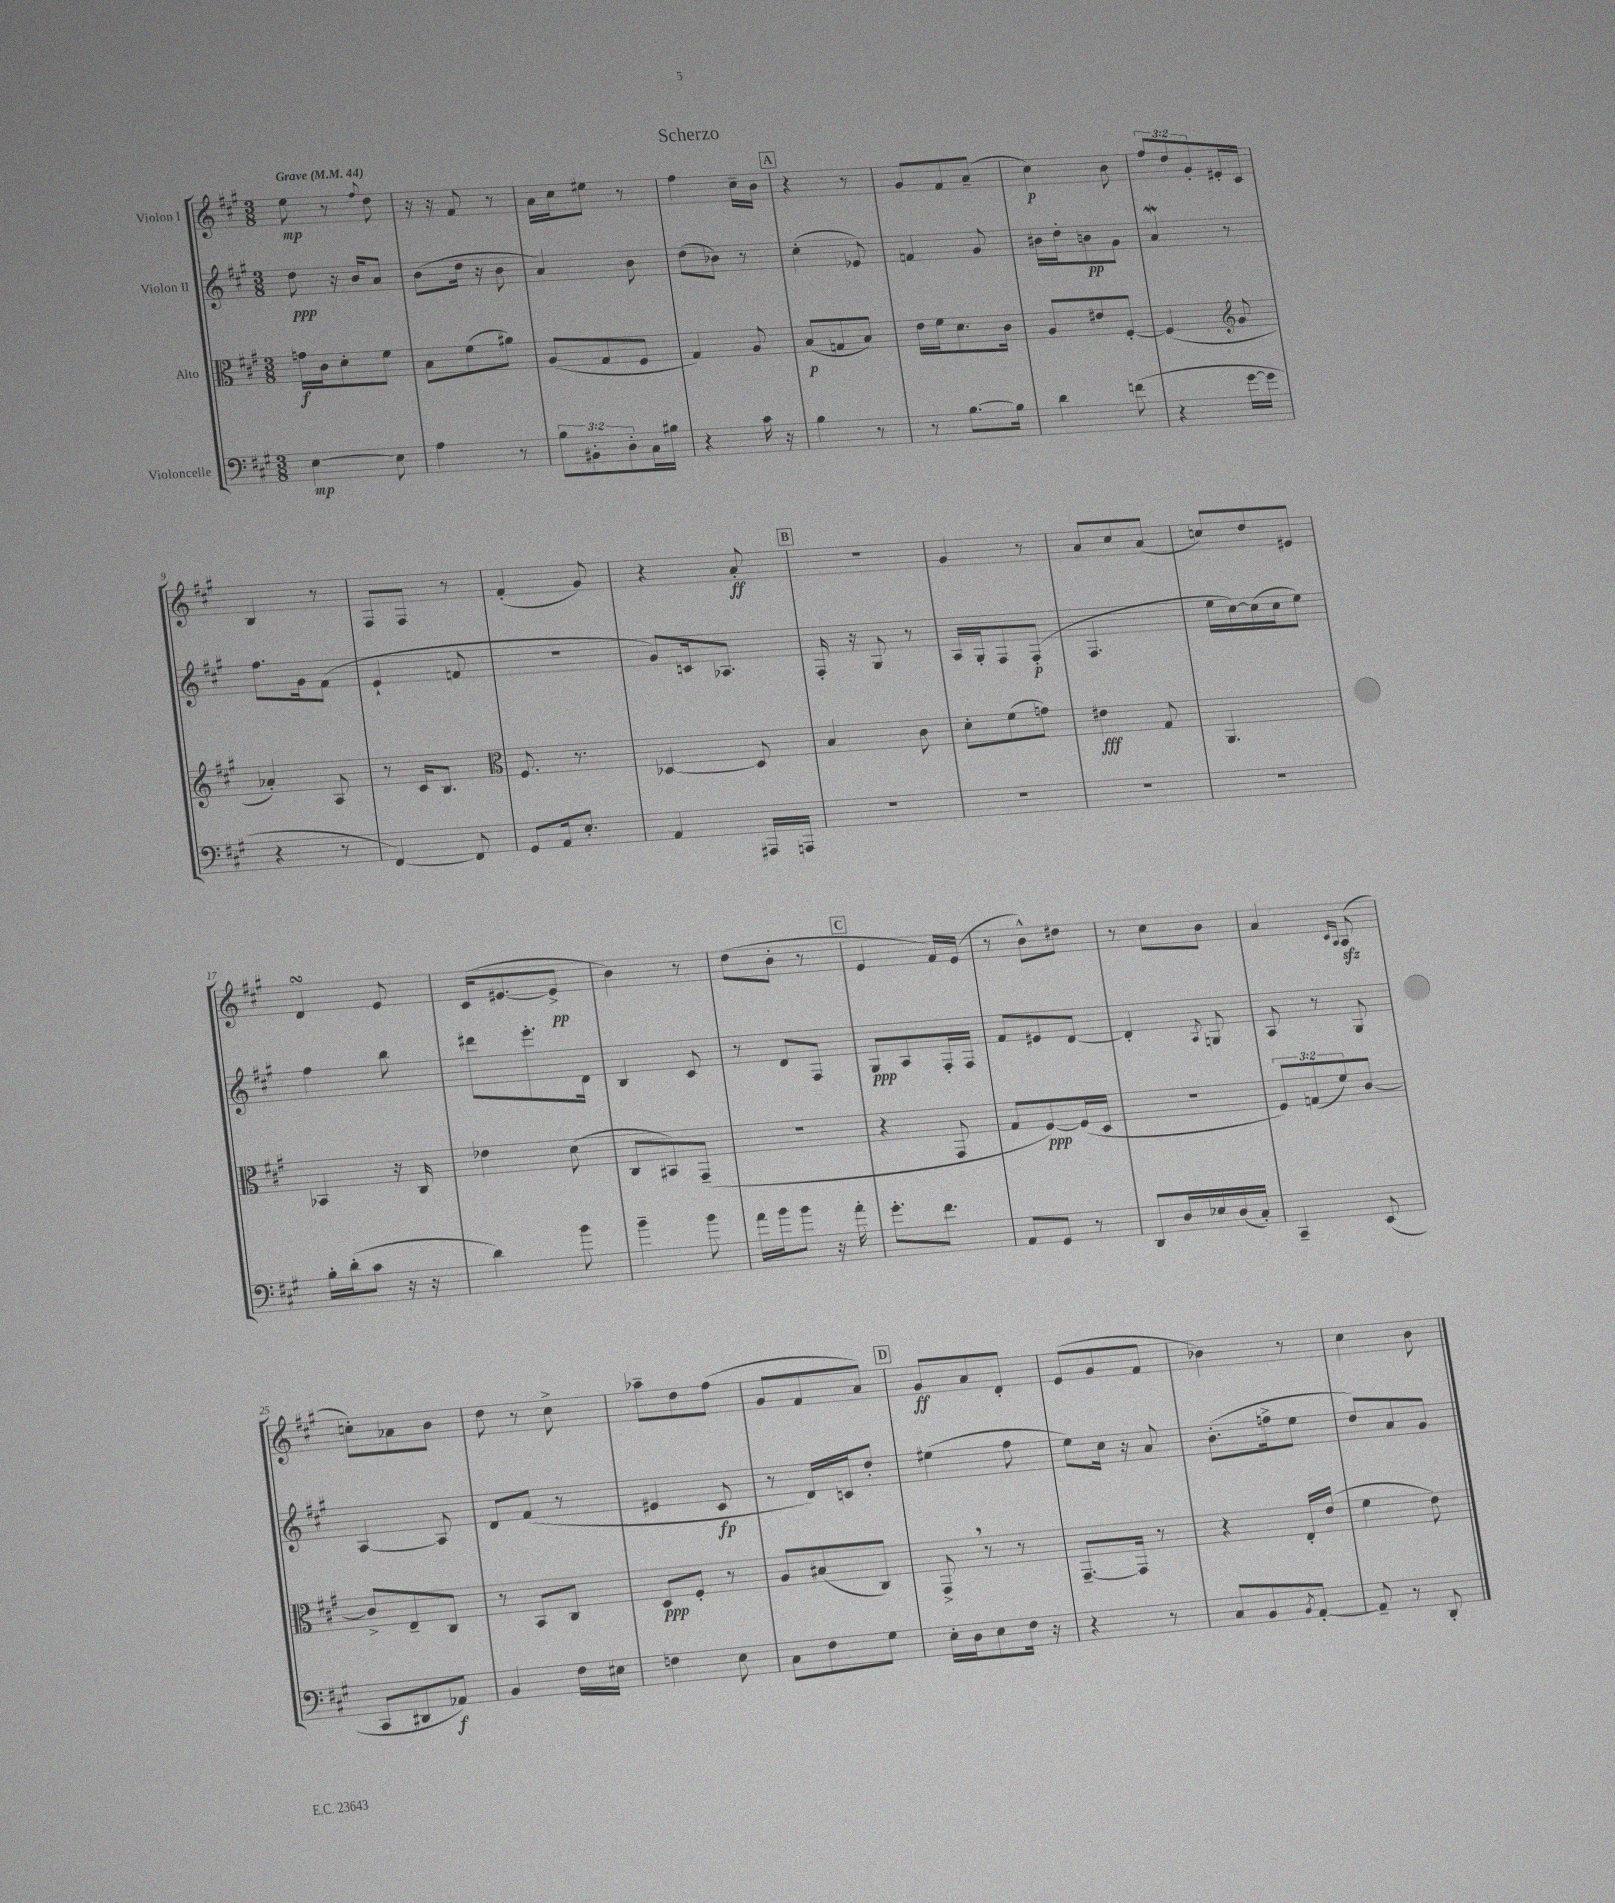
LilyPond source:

\header { title = "Scherzo" }
<<
\new StaffGroup <<
\new Staff = "s0" \with { instrumentName = "Violon I" } {
    \clef treble \key a \major \numericTimeSignature \time 3/8 \override Staff.TupletNumber.text = #tuplet-number::calc-fraction-text \tempo "Grave" 4 = 44
    e''8\mp r8 \appoggiatura { fis''8 } d''8 |
    r16 r16 fis'8 r8 |
    a'16 cis''16 eis''8 r8 |
    fis''4 cis''16-- b'16 |
    \mark \markup { \box "A" } r4 r8 |
    gis'8 fis'8 a'8--( |
    cis''4\p) b'8 |
    \tuplet 3/2 { fis''8 d''8 gis'8-. } eis'16-. cis'16 |
    b4 r8 |
    fis8 fis8 r8 |
    fis'4-.( gis'8) |
    r4 a'8-.\ff |
    \mark \markup { \box "B" } R4. |
    gis'4 r8 |
    a'8 cis''8 a'8( |
    c''8) d''8 eis'8 |
    d'4\turn e'8 |
    cis'16( eis'8.~ eis'8->\pp |
    b'4) r8 |
    d''8( b'8-. r8 |
    \mark \markup { \box "C" } e'4 fis'16) e'16( |
    r8 b'8-^) dis''8 |
    r8 cis''8 b'8 |
    a'4 \grace { cis'16 a16 } a8\sfz( |
    c''8-.) aes'8 b'8 |
    d''8 r8 cis''8-> |
    aes''8-- d''8 fis''8( |
    gis'8 fis'8 a'8) |
    \mark \markup { \box "D" } gis'8\ff a'8 d'8-. |
    e'8( gis'8 fis'8 |
    bes'4) r8 |
    cis''4 b'8 \bar "|." |
}
\new Staff = "s1" \with { instrumentName = "Violon II" } {
    \clef treble \key a \major \numericTimeSignature \time 3/8
    d''8\ppp r16 b'16 a'8 |
    b'8( d''16 r16 b'8 |
    a'4) b'8 |
    d''8( bes'8) r8 |
    \mark \markup { \box "A" } cis''4-.( ees'8) |
    f'4 gis'8 |
    bis'16 d''16-. b'8\pp gis'8 |
    a'4\mordent r8 |
    fis''8. gis'16 fis'8( |
    e'4-! f'8 |
    R4. |
    gis'8) c'16 aes8. |
    \mark \markup { \box "B" } fis16-. r16 gis8 r8 |
    a16 gis16-. fis8 fis8-.\p( |
    fis4. |
    e''16 cis''16~) cis''16( cis''16 e''8) |
    fis''4 b''8 |
    dis'''8 e'''8.-. d'16 |
    b4 cis'8 |
    r8 d'8 fis8 |
    \mark \markup { \box "C" } gis8\ppp a8 fis16-. fis16 |
    fis'8 eis'8 d'8~ |
    d'4-. \acciaccatura { a8 } g8 |
    a8 r8 gis8 |
    a4~ a8 |
    d'8 fis'8( r8 |
    eis'4 cis'8\fp |
    r8 d'16) c'16 d''8-. |
    \mark \markup { \box "D" } eis''4( fis''8 |
    e''8) cis''16 r16 a'8 |
    b'8.-.( f''16-> e''8 |
    d''8) a'8 gis'8 \bar "|." |
}
\new Staff = "s2" \with { instrumentName = "Alto" } {
    \clef alto \key a \major \numericTimeSignature \time 3/8 \override Staff.TupletNumber.text = #tuplet-number::calc-fraction-text
    g'16\f cis'16 d'8-. fis'8 |
    b8 fis'8( ais'8) |
    a8( gis8 fis8 |
    gis4) a8 |
    \mark \markup { \box "A" } b8\p( g8 b8) |
    e'16 fis'16 d'8. cis'16 |
    a8 eis'8 fis8~-. |
    fis4( \clef treble gis'8 |
    aes'4-.) a8 |
    r8 cis'16 b8. |
    \clef alto fis8. r8. |
    des4~ des8 |
    \mark \markup { \box "B" } b4 cis'8 |
    d'8-. fis'8( g'8) |
    eis'4\fff gis8 |
    a,4. |
    bes,4 r16 cis16 |
    ees'4 d'8( |
    cis8 bis,8) gis,8--( |
    r4. |
    \mark \markup { \box "C" } r4 gis,8 |
    gis8 fis8~\ppp) fis16( d16 |
    R4. |
    \tuplet 3/2 { fis8) g8( fis'8) } cis'8~ |
    cis'8-> e8-- cis8 |
    r8 b,8 cis8 |
    d8\ppp fis8-. r8 |
    a8 bis8( cis8) |
    \mark \markup { \box "D" } gis,8-> \breathe r8 r8 |
    gis,8.~-- gis,16 r8 |
    r4 e16-. e'16( |
    fis'4 e'8) \bar "|." |
}
\new Staff = "s3" \with { instrumentName = "Violoncelle" } {
    \clef bass \key a \major \numericTimeSignature \time 3/8 \override Staff.TupletNumber.text = #tuplet-number::calc-fraction-text
    e4~\mp e8 |
    a4 r8 |
    \tuplet 3/2 { b8 bis,8-. d8-. } cis16 bis16 |
    r4 cis'16 r16 |
    \mark \markup { \box "A" } b4 r8 |
    r8 b8.~ b16 |
    d'4 f'8( |
    r4 gis'16~ gis'16 |
    r4 r8 |
    fis,4~) fis,8 |
    gis,8 a,16 e8.-. |
    a,4 ais,,16 a,,16 |
    \mark \markup { \box "B" } R4. |
    R4. |
    R4. |
    R4. |
    b16-. d'16-.( cis'8 r16 r16 |
    d'4) b'8 |
    b'4-- b'8 |
    a'16 b'16 b'8 r16 a'16-. |
    \mark \markup { \box "C" } gis'8.-. fis'8. |
    a,8 gis,8 r8 |
    d,8 d16 ees16 d16( cis16-.) |
    cis,4-- e,8( |
    cis,8 dis,8 aes,8\f) |
    b,4 fis16 eis16 |
    f4 e8 |
    cis8 fis8 gis8 |
    \mark \markup { \box "D" } e16-. d16 e8 fis16 r16 |
    r4 r8 |
    cis8 b,8 \acciaccatura { b,8 } a,8~-. |
    a,8-- r8 d,8-. \bar "|." |
}
>>
>>
